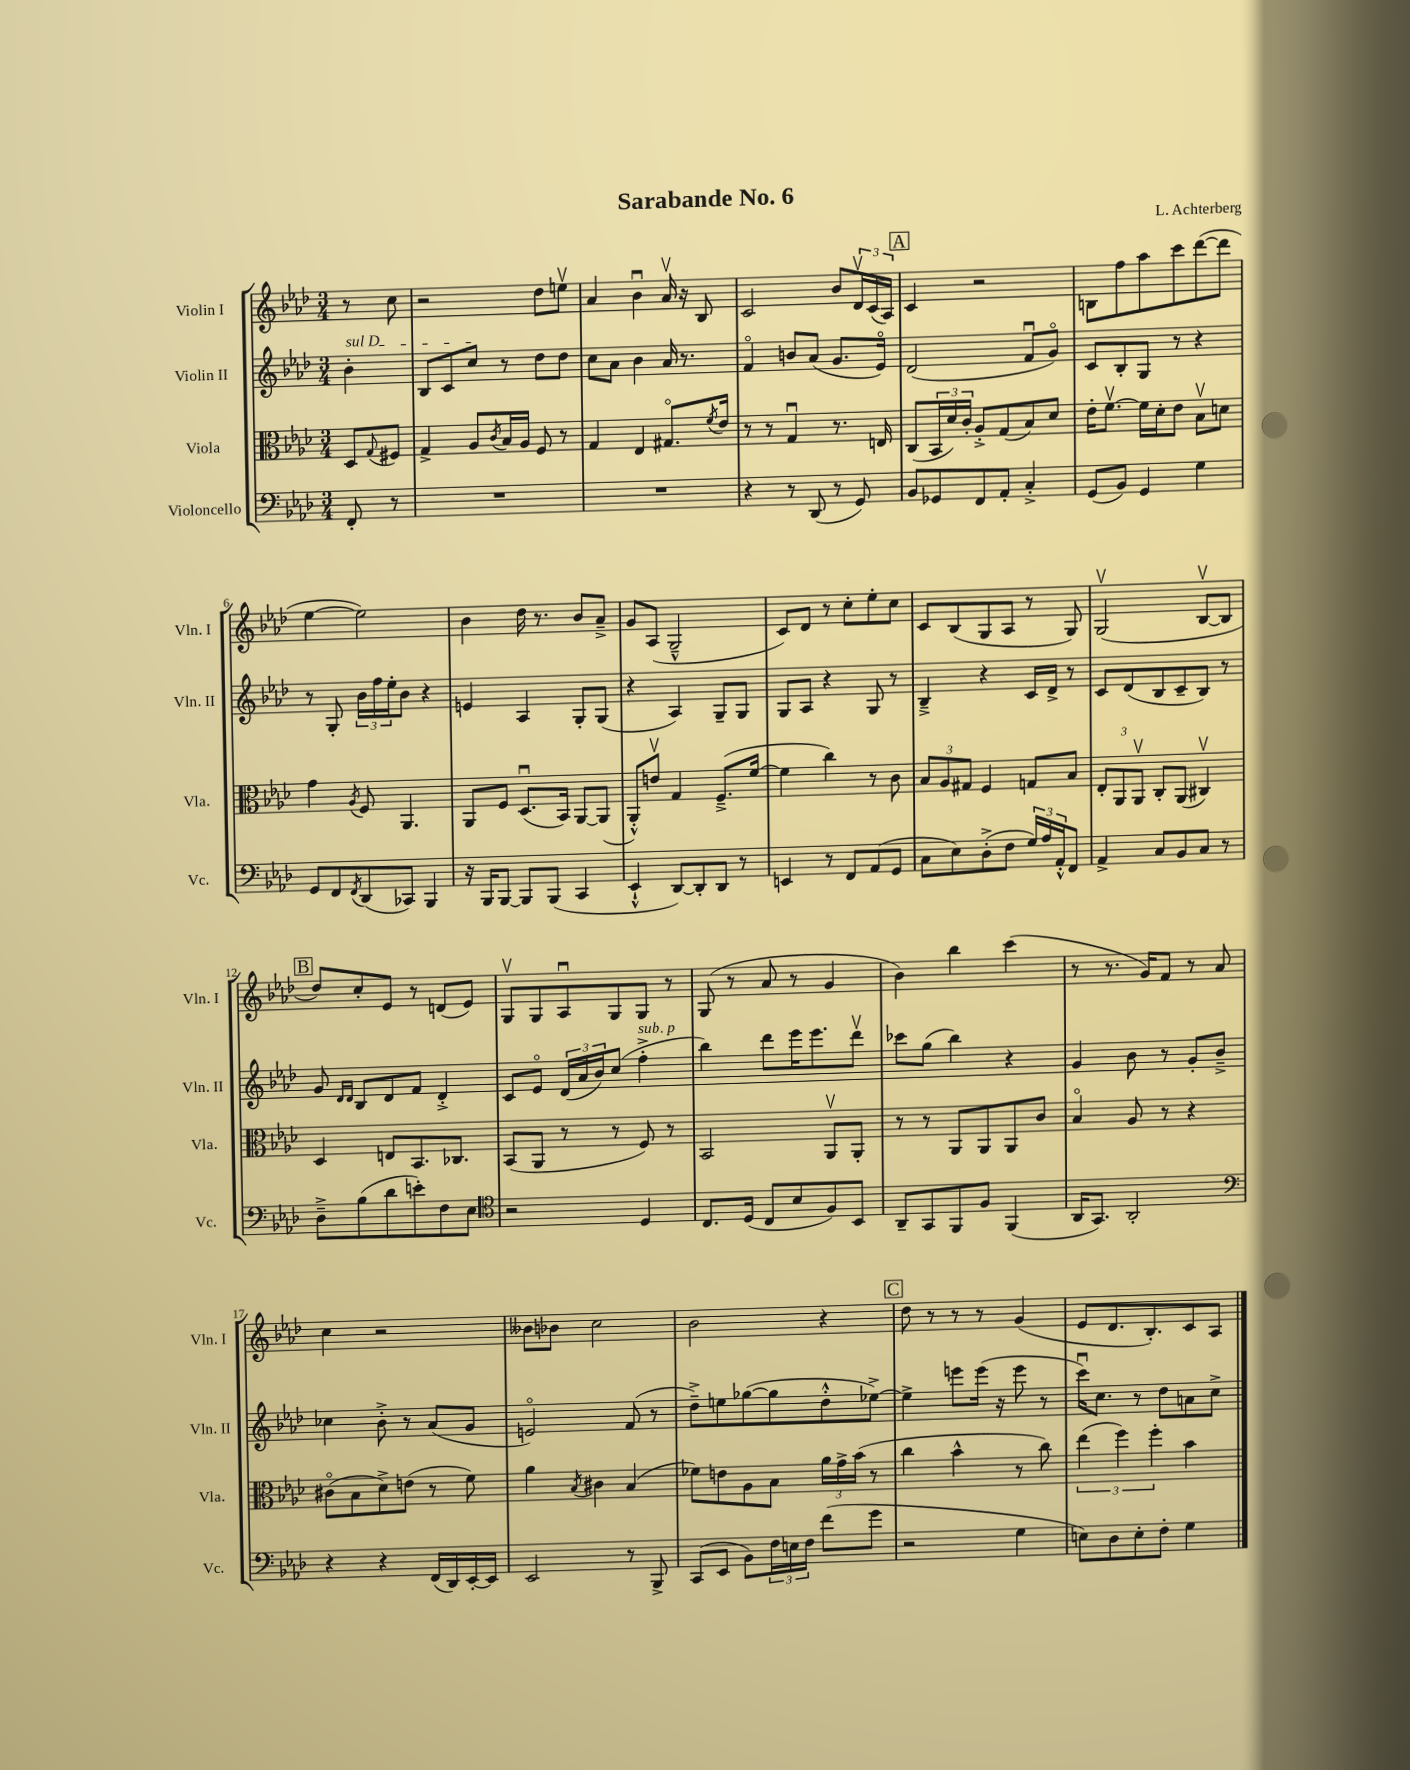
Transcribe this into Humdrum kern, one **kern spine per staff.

**kern	**kern	**kern	**kern
*part4	*part3	*part2	*part1
*staff4	*staff3	*staff2	*staff1
*I"Violoncello	*I"Viola	*I"Violin II	*I"Violin I
*I'Vc.	*I'Vla.	*I'Vln. II	*I'Vln. I
*clefF4	*clefC3	*clefG2	*clefG2
*k[b-e-a-d-]	*k[b-e-a-d-]	*k[b-e-a-d-]	*k[b-e-a-d-]
*M3/4	*M3/4	*M3/4	*M3/4
=	=	=	=
!	!	!LO:TX:a:i:t=sul D	!
8FF'/	8D-/L	4b-'\	8r
.	8qqG/	.	.
8r	8F#X/J	.	8cc\
=1	=1	=1	=1
2.r	4G^/	8B-/L	2r
.	.	8c/	.
.	8A-/L	8cc/J	.
.	8qc/	.	.
.	16B-/L	8r	.
.	16A-/JJ	.	.
.	8F/	8dd-\L	8dd-\L
.	8r	8dd-\J	8eenv\J
=2	=2	=2	=2
2.r	4G/	8cc\L	4a-/
.	.	8a-\J	.
.	4E-/	4b-\	4b-u\
.	8.G#X/L	16a-/	16a-v/
.	.	8.r	16r
.	.	.	8B-/
.	8qf/	.	.
.	16e-/Jk	.	.
=3	=3	=3	=3
4r	8r	4f/	2c/
.	8r	.	.
8r	4Gu/	8bn/L	.
(8DD-/	.	(8a-/J	.
8r	8.r	8.g/L	8b-/L
8GG/)	.	.	24d-v/L
.	.	.	(24c/
.	16En/	16e-/Jk)	.
.	.	.	24A-/JJ)
!!LO:REH:place=s1:t=A
=4	=4	=4	=4
8BB-/L	(8C/L	(2d-/	4c/
8GG-X/	24BB-/L	.	.
.	24d-/)	.	.
.	24c'/JJ	.	.
8FF/	8A-'^/L	.	2r
8AA-'/J	(8G/	.	.
4C'^/	8B-/)	8fu/L	.
.	8d-/J	8g/J)	.
=5	=5	=5	=5
(8GG/L	16e-'\KL	8c/L	8Bn\L
.	[8.fv\J	.	.
8BB-/J)	.	8B-'/	8ff\
4GG/	16f\LL]	8G/J	8aa-\
.	16d-'\J	.	.
.	8e-\J	8r	8ccc\
4G\	8B-v\L	4r	([8ddd-\
.	8dn\J	.	8ddd-\J]
!!LO:LB:g=z
=6	=6	=6	=6
8GG/L	4g\	8r	[4ee-\
8FF/	.	8G'/	.
8qFF/	8qA-/	.	.
(8DD-/	8F/	24b-\LL	2ee-\])
.	.	24ff\	.
.	.	24ee-'\J	.
8CC-X/J)	4.AA-/	8b-\J	.
4BBB-/	.	4r	.
=7	=7	=7	=7
16r	8AA-/L	4en/	4b-\
16BBB-/KL	.	.	.
[8BBB-/J	8F/J	.	.
8BBB-/L]	(8.D-u/L	4A-/	16dd-\
.	.	.	8.r
(8BBB-/J	.	.	.
.	16BB-/Jk)	.	.
4CC/	[8AA-/L	8G'/L	8b-/L
.	(8AA-/J]	(8G/J	8a-~^/J
=8	=8	=8	=8
4EE-`^^/	8AA-'^^/L)	4r	8g/L
.	8env/J	.	(8A-/J
[8DD-/L)	4G/	4A-/)	2G~^^/
8DD-'/]	.	.	.
8DD-/J	(8.F~^/L	8G~/L	.
8r	.	8G/J	.
.	[16f/Jk	.	.
=9	=9	=9	=9
4EEn/	4f\]	8G/L	8c/L)
.	.	8A-/J	8d-/J
8r	4cc\)	4r	8r
8FF/L	.	.	8cc'\L
(8AA-/	8r	8G/	8ee-'\
8GG/J	8c\	8r	8cc\J
=10	=10	=10	=10
8C\L	12B-/L	4B-~^/	8c/L
.	12A-/	.	.
8E-\)	.	.	(8B-/
.	12G#X/J	.	.
(8D-'^\	4F/	4r	8G/
8F\J	.	.	8A-/J
24G/LL)	8Gn/L	16c/LL	8r
24A-/	.	.	.
.	.	16d-^/JJ	.
24AA-'^^/J	.	.	.
8FF/J	8B-/J	8r	8G/)
=11	=11	=11	=11
4AA-^/	12E-'/L	8c/L	(2Gv/
.	12AA-/	.	.
.	.	(8d-/	.
.	12AA-v/J	.	.
8C/L	8C'/L	8B-/	.
8BB-/	(8AA-/J	8c~/	.
8C/J	4C#Xv/)	8B-/J)	[8B-v/L
8r	.	8r	8B-/J]
!!LO:LB:g=z
!!LO:REH:place=s1:t=B
=12	=12	=12	=12
8D-~^\L	4D-/	8g/	8dd-/L)
.	.	16qqd-/LL	.
.	.	16qqd-/JJ	.
(8B-\	.	8B-/L	8cc'/
8d-\	8En/L	8d-/	8e-/J
8en'\)	8.BB-/	8f/J	8r
8F\	.	4d-'^/	(8dn/L
.	8.C-X/J	.	.
8E-\J	.	.	8e-/J)
=13	=13	=13	=13
*clefC4	*	*	*
2r	(8BB-/L	8c/L	8Gv/L
.	8AA-/J	8e-/J	8G/
.	8r	(24d-/LL	8A-u/
.	.	24a-/	.
.	.	24b-/J)	.
.	8r	(8cc/J	8G/
!	!	!LO:TX:a:i:t=sub. p	!
4D-/	8F/)	4ff'^\	8G/J
.	8r	.	8r
=14	=14	=14	=14
8.C/L	2BB-/	4bb-\)	(8G/
.	.	.	8r
(16D-/Jk	.	.	.
8C/L	.	8ddd-\L	8a-/
8B-/	.	16eee-\K	8r
.	.	8.eee-\	.
8F/)	8AA-v/L	.	4g/
8BB-/J	8AA-'/J	8ddd-v\J	.
=15	=15	=15	=15
8AA-~/L	8r	8ccc-X\L	4b-\)
8GG/	8r	(8gg\J	.
8FF/	8AA-/L	4bb-\)	4bb-\
8F/J	8AA-/	.	.
(4FF/	8AA-/	4r	(4ccc\
.	8c/J	.	.
=16	=16	=16	=16
16AA-/KL	4B-/	4g/	8r
8.GG/J)	.	.	.
.	.	.	8.r
2AA-'/	8A-/	8b-\	.
.	.	.	16g/KL)
.	8r	8r	8f/J
.	4r	8g'/L	8r
.	.	8b-~^/J	8a-/
!!LO:LB:g=z
=17	=17	=17	=17
*clefF4	*	*	*
4r	(8c#X\L	4cc-X\	4cc\
.	8B-\	.	.
4r	8d-^\)	8b-'^\	2r
.	(8en\J	8r	.
(16FF/LL	8r	(8a-/L	.
16DD-/)	.	.	.
[16EE-'/	8f\)	8g/J	.
16EE-/JJ]	.	.	.
=18	=18	=18	=18
2EE-/	4a-\	2en/)	8b--X\L
.	.	.	8b-X\J
.	8qB-/	.	.
.	4c#X\	.	2cc\
8r	(4B-/	(8f/	.
8BBB-^/	.	8r	.
=19	=19	=19	=19
(8CC/L	8f-X\L)	8dd-~^\L)	2b-\
8EE-/J	8en\	8een\	.
8BB-\L)	8A-\	([8gg-X\	.
24F\L	8B-\J	8gg-\]	.
24En\	.	.	.
24F\JJ	.	.	.
(8f\L	24a-\LL	8dd-'^^\	4r
.	24g^\	.	.
.	(24b-\JJ	.	.
8g\J	8r	[8ee-X^\J)	.
!!LO:REH:place=s1:t=C
=20	=20	=20	=20
2r	4cc\	4ee-^\]	8dd-\
.	.	.	8r
.	4b-^^\	8eeen\L	8r
.	.	(16eee\Jk	8r
.	.	16r	.
4G\	8r	8eee\	(4g/
.	8cc\)	8r	.
=21	=21	=21	=21
8En\L)	(6ee-\	16cccu\KL)	8e-/L
.	.	8.cc\J	.
8D-\	.	.	8.d-/
.	6ff\)	.	.
8E'\	.	8r	.
.	.	.	8.B-'/)
.	6ff'\	.	.
8F'\J	.	8dd-\L	.
4G\	4b-\	8an\	8c/
.	.	8cc^\J	8A-/J
==	==	==	==
*-	*-	*-	*-
